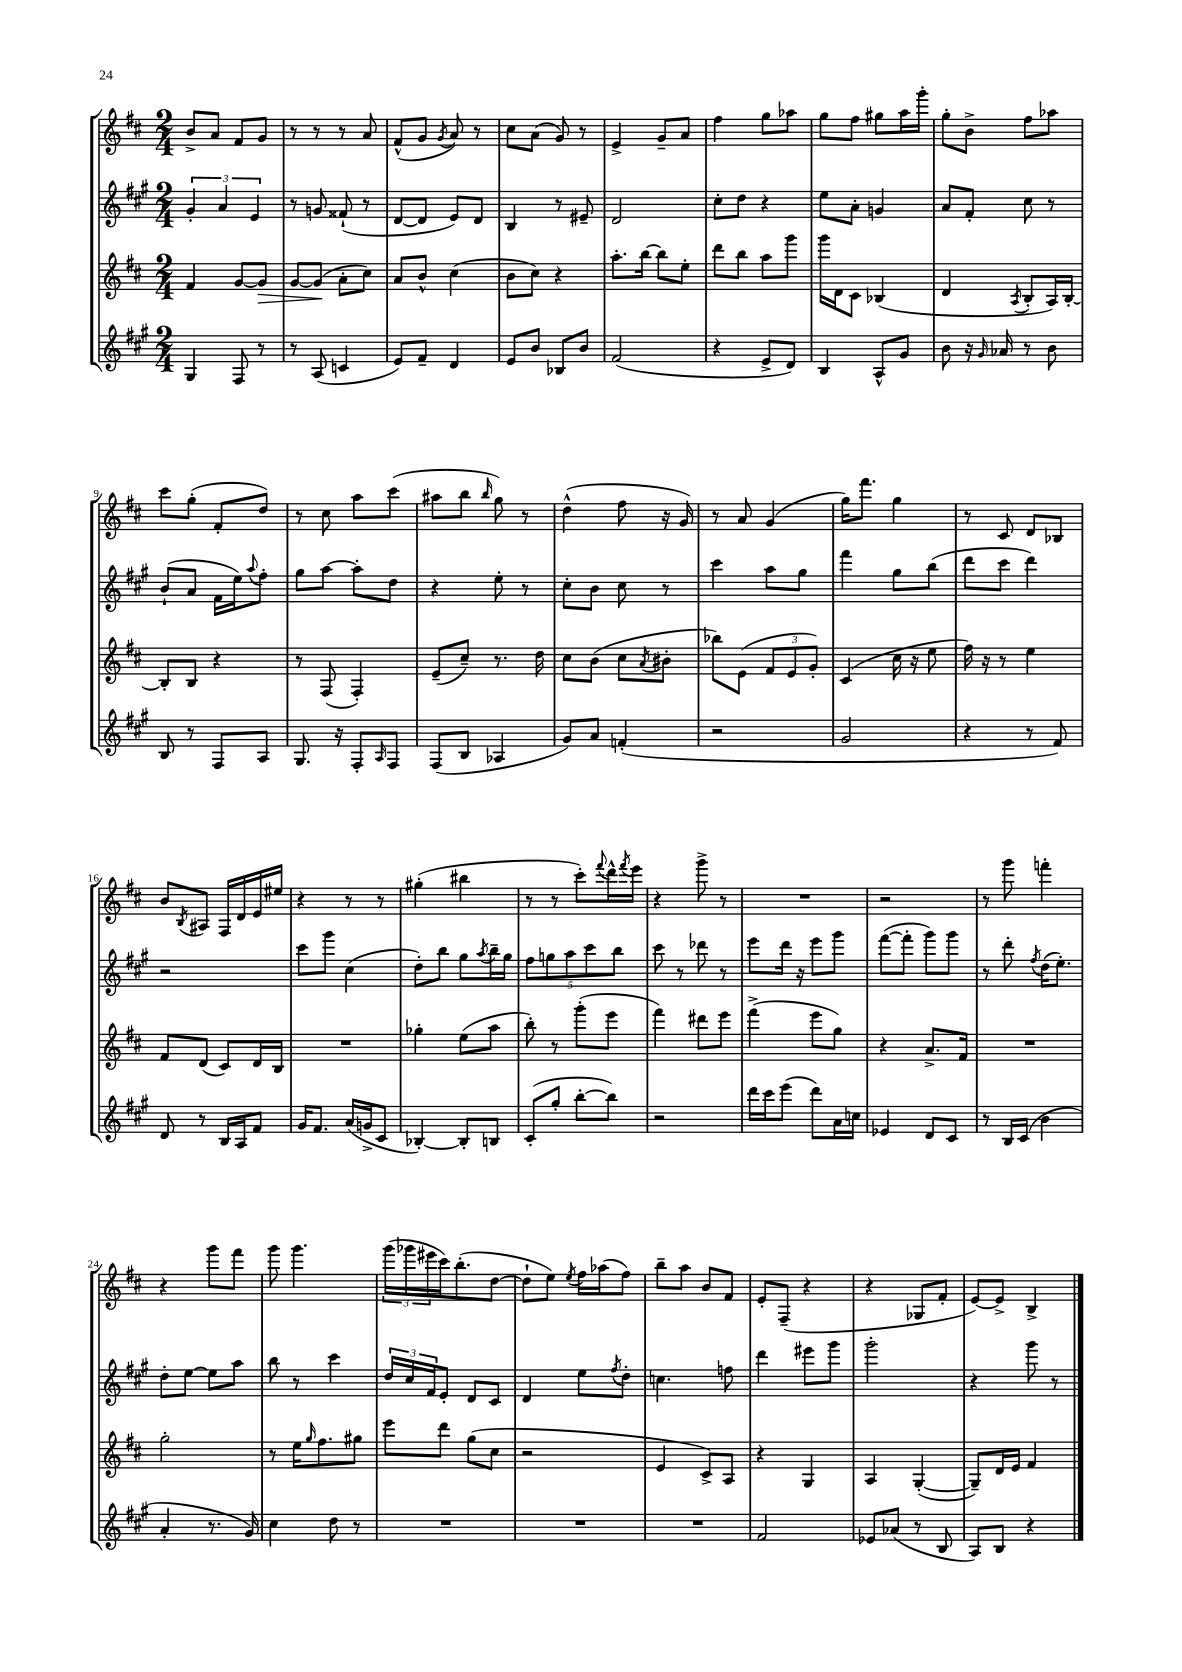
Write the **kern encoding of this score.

**kern	**kern	**kern	**kern
*staff4	*staff3	*staff2	*staff1
*clefG2	*clefG2	*clefG2	*clefG2
*k[f#c#g#]	*k[f#c#]	*k[f#c#g#]	*k[f#c#]
*M2/4	*M2/4	*M2/4	*M2/4
4G#/	4f#/	6g#'/	8b^/L
.	.	.	8a/J
.	.	6a/	.
8F#/	[8g/L	.	8f#/L
.	.	6e/	.
8r	8g/]J	.	8g/J
=	=	=	=
8r	[8g/L	8r	8r
(8A/	(8g/]J	8g/	8r
4c/	8a'\L	(8f##`/	8r
.	8cc#\J)	8r	8a/
=	=	=	=
8e/L)	8a/L	[8d/L	(8f#^^/L
8f#~/J	8b^^/J	8d/]J	8g/J
.	.	.	8qg/
4d/	(4cc#\	8e/L)	8a/)
.	.	8d/J	8r
=	=	=	=
8e/L	8b\L	4B/	8cc#\L
8b/J	8cc#\J)	.	(8a\J
8B-/L	4r	8r	8g/)
8b/J	.	8e#~/	8r
=	=	=	=
(2f#/	8.aa'\L	2d/	4e^/
.	[16bb\Jk	.	.
.	8bb\]L	.	8g~/L
.	8ee'\J	.	8a/J
=	=	=	=
4r	8ddd\L	8cc#'\L	4ff#\
.	8bb\J	8dd\J	.
8e^/L	8aa\L	4r	8gg\L
8d/J)	8ggg\J	.	8aa-\J
=	=	=	=
4B/	16ggg\LL	8ee\L	8gg\L
.	16d\J	.	.
.	8c#\J	8a'\J	8ff#\J
8A^^/L	(4B-/	4g/	8gg#\L
8g#/J	.	.	16aa\L
.	.	.	16ggg'\JJ
=	=	=	=
8b\	4d/	8a/L	8gg'\L
16r	.	8f#'/J	8b^\J
16qqg#/	.	.	.
16a-/	.	.	.
.	8qA/	.	.
8r	8B'/L	8cc#\	8ff#\L
8b\	16A/L)	8r	8aa-\J
.	[16B'/JJ	.	.
=	=	=	=
8B/	8B'/]L	(8b`/L	8ccc#\L
8r	8B/J	8a/J	(8gg'\J
8F#/L	4r	16f#\LL	8f#'/L
.	.	16ee\J)	.
.	.	8qqaa/	.
8A/J	.	8ff#'\J	8dd/J)
=	=	=	=
8.G#/	8r	8gg#\L	8r
.	(8F#/	[8aa\J	8cc#\
16r	.	.	.
8F#'/L	4F#'/)	8aa'\]L	8aa\L
16qqA/	.	.	.
8F#/J	.	8dd\J	(8ccc#\J
=	=	=	=
(8F#/L	(8e~/L	4r	8aa#\L
8B/J	8cc#~/J)	.	8bb\J
.	.	.	16qqbb/
4A-/	8.r	8ee'\	8gg\)
.	.	8r	8r
.	16dd\	.	.
=	=	=	=
8g#/L)	8cc#\L	8cc#'\L	(4dd^^\
8a/J	(8b\J	8b\J	.
(4f'/	8cc#\L	8cc#\	8ff#\
.	8qa/	.	.
.	8b#'\J	8r	16r
.	.	.	16g/)
=	=	=	=
2r	8bb-\L)	4ccc#\	8r
.	(8e\J	.	8a/
.	12f#/L	8aa\L	(4g/
.	12e/	.	.
.	.	8gg#\J	.
.	12g'/J)	.	.
=	=	=	=
2g#/	(4c#/	4fff#\	16gg\LK)
.	.	.	8.fff#\J
.	16cc#\	8gg#\L	4gg\
.	16r	.	.
.	8ee\	(8bb\J	.
=	=	=	=
4r	16ff#\)	8ddd\L	8r
.	16r	.	.
.	8r	8ccc#\J	8c#/
8r	4ee\	4ddd\)	8d/L
8f#/)	.	.	8B-/J
=	=	=	=
8d/	8f#/L	2r	8b/L
.	.	.	8qB/
8r	(8d/J	.	8A#/J
16B/LL	8c#/L)	.	16F#/LL
16A/J	.	.	16d/
8f#/J	16d/L	.	16e/
.	16B/JJ	.	16ee#/JJ
=	=	=	=
16g#/LK	2r	8ccc#\L	4r
8.f#/J	.	.	.
.	.	8ggg#\J	.
(16a/LL	.	(4cc#\	8r
16g^/J	.	.	.
8c#/J	.	.	8r
=	=	=	=
[4B-'/)	4gg-'\	8dd'\L)	(4gg#'\
.	.	8bb\J	.
8B-'/]L	(8ee\L	8gg#\L	4bb#\
.	.	8qaa/	.
8B/J	8aa\J	16bb~\L	.
.	.	16gg#\JJ	.
=	=	=	=
(8c#'/L	8bb'\)	10ff#\L	8r
.	.	10gg\	.
8gg#'/J	8r	.	8r
.	.	10aa\	.
[8bb'\L	(8ggg'\L	.	8ccc#'\L)
.	.	10ccc#\	.
.	.	.	8qqfff#/
8bb\]J)	8eee\J	.	16ddd^^\L
.	.	10bb\J	.
.	.	.	8qfff#/
.	.	.	16eee\JJ
=	=	=	=
2r	4fff#\)	8ccc#\	4r
.	.	8r	.
.	8ddd#\L	8ddd-\	8ggg^\
.	8eee\J	8r	8r
=	=	=	=
16ddd\LL	(4fff#^\	8eee\L	2r
16ccc#\J	.	.	.
(8eee\J	.	16ddd\Jk	.
.	.	16r	.
8ddd\L)	8eee\L	8eee\L	.
16a\L	8gg\J)	8ggg#\J	.
16cc\JJ	.	.	.
=	=	=	=
4e-/	4r	([8fff#\L	2r
.	.	8fff#'\]J	.
8d/L	8.a^/L	8ggg#\L)	.
8c#/J	.	8ggg#\J	.
.	16f#/Jk	.	.
=	=	=	=
8r	2r	8r	8r
16B/LL	.	8ddd'\	8ggg\
(16c#/JJ	.	.	.
.	.	8qff#/	.
4b\	.	(16dd\LK	4fff'\
.	.	8.ee'\J)	.
=	=	=	=
4a'/	2gg'\	8dd'\L	4r
.	.	[8ee\J	.
8.r	.	8ee\]L	8ggg\L
.	.	8aa\J	8fff#\J
16g#/)	.	.	.
=	=	=	=
4cc#\	8r	8bb\	8ggg\
.	16ee\LK	8r	4.ggg\
.	16qqgg/	.	.
.	8.ff#\	.	.
8dd\	.	4ccc#\	.
8r	8gg#\J	.	.
=	=	=	=
2r	8eee\L	24dd/LL	(24ggg\LL
.	.	24cc#/	24ggg-\
.	.	24f#/J	24eee#\
.	8ddd\J	8e'/J	16ccc#\J)
.	.	.	(8.bb'\
.	(8gg\L	8d/L	.
.	8cc#\J	8c#/J	[8dd\J
=	=	=	=
2r	2r	4d/	8dd`\]L
.	.	.	8ee\J)
.	.	.	8qee/
.	.	8ee\L	16ff#\LL
.	.	.	(16aa-\J
.	.	8qff#/	.
.	.	8dd'\J	8ff#\J)
=	=	=	=
2r	4e/	4.cc\	8bb~\L
.	.	.	8aa\J
.	8c#^/L)	.	8b/L
.	8A/J	8ff\	8f#/J
=	=	=	=
2f#/	4r	4ddd\	8e'/L
.	.	.	(8F#~/J
.	4G/	8eee#\L	4r
.	.	8ggg#\J	.
=	=	=	=
8e-/L	4A/	2ggg#'\	4r
(8a-/J	.	.	.
8r	([4G'/	.	8G-/L
8B/	.	.	8f#'/J
=	=	=	=
8A/L)	8G~/]L)	4r	[8e/L)
8B/J	16d/L	.	8e^/]J
.	16e/JJ	.	.
4r	4f#/	8ggg#\	4B^/
.	.	8r	.
==	==	==	==
*-	*-	*-	*-
